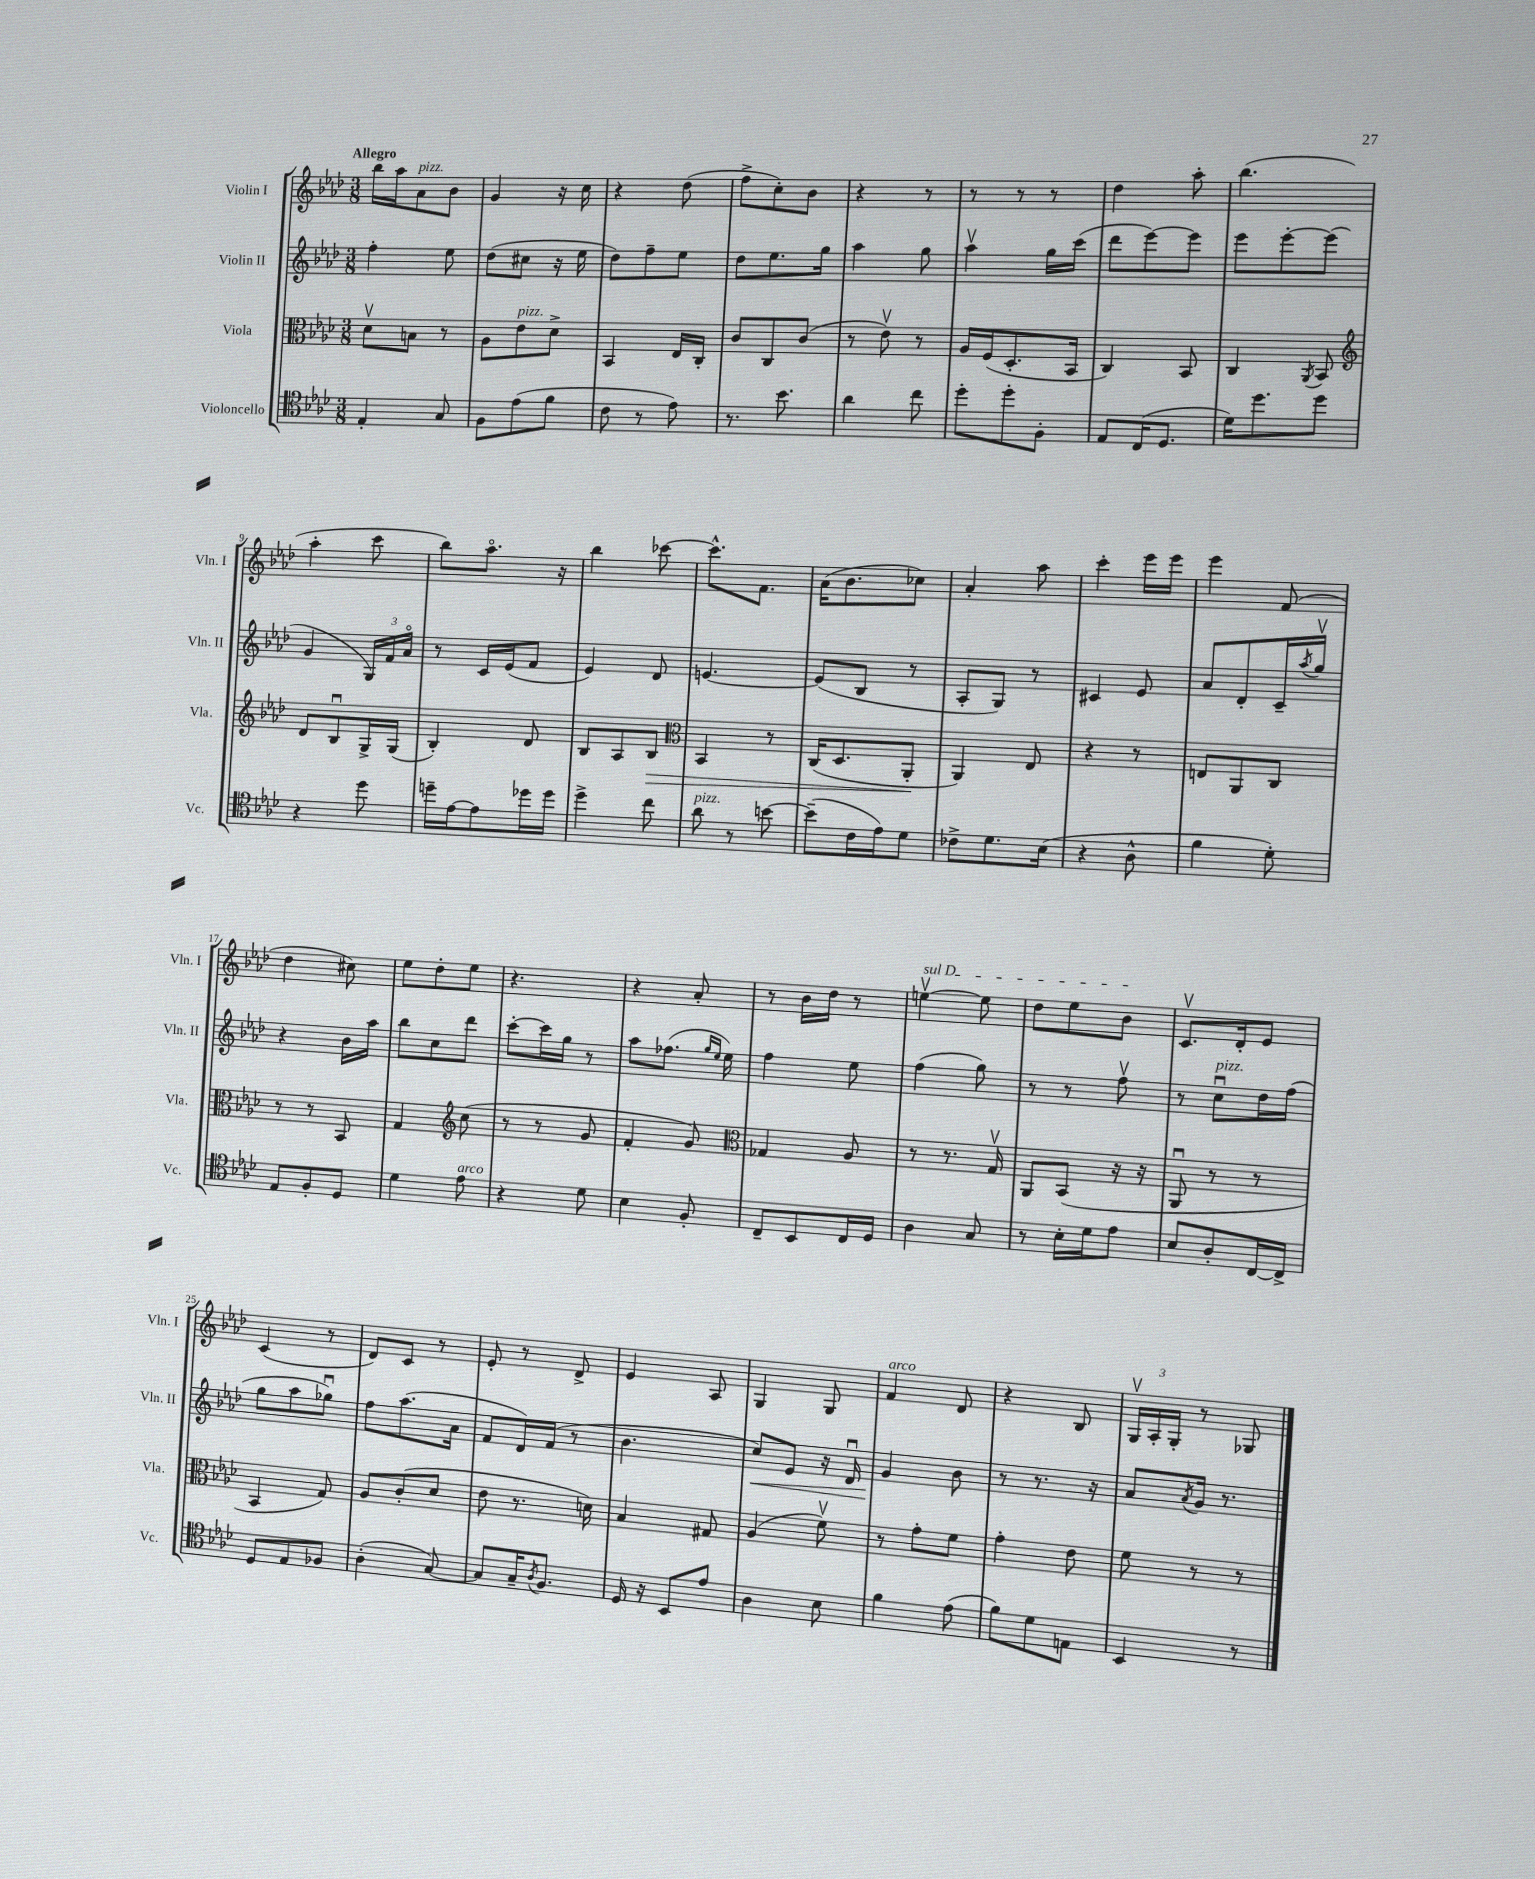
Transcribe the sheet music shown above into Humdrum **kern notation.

**kern	**kern	**kern	**kern
*staff4	*staff3	*staff2	*staff1
*clefC4	*clefC3	*clefG2	*clefG2
*k[b-e-a-d-]	*k[b-e-a-d-]	*k[b-e-a-d-]	*k[b-e-a-d-]
*M3/8	*M3/8	*M3/8	*M3/8
4E-'/	8d-v\L	4ff'\	16bb-\LL
.	.	.	16aa-\J
.	8B\J	.	8a-\
8G/	8r	8ee-\	8b-\J
=	=	=	=
8F\L	8A-\L	(8dd-\L	4g/
(8e-\	8e-\	8cc#\J	.
8f\J	8d-^\J	16r	16r
.	.	16ee-\	16cc\
=	=	=	=
8c\	4BB-/	8dd-\L)	4r
8r	.	8ff~\	.
8e-\)	16E-/LL	8ee-\J	(8dd-\
.	16C'/JJ	.	.
=	=	=	=
8.r	8c/L	8dd-\L	8ff^\L
.	8C/	8.ee-\	8cc'\)
8.b-\	.	.	.
.	(8c/J	.	8b-\J
.	.	16gg\Jk	.
=	=	=	=
4a-\	8r	4aa-\	4r
.	8e-v\)	.	.
8cc\	8r	8gg\	8r
=	=	=	=
8dd-'\L	16A-/LL	4aa-v\	8r
.	(16F/J	.	.
8dd-'\	8.D-'/	.	8r
8F'\J	.	16gg\LL	8r
.	16BB-/Jk	(16ccc\JJ	.
=	=	=	=
8E-/L	4C/)	8ddd-\L	4dd-\
(16C/K	.	[8eee-\)	.
8.D-/J	.	.	.
.	8BB-/	8eee-\]J	8aa-'\
=	=	=	=
16d-\LK)	4C/	8eee-\L	(4.bb-\
8.dd-\	.	.	.
.	.	[8eee-'\	.
.	8qAA-/	.	.
8dd-\J	8BB-/	(8eee-\]J	.
=	=	=	=
*	*clefG2	*	*
4r	8d-/L	4g/	4aa-'\
.	8B-u/	.	.
8dd-\	16G^/L	24G/LL)	8ccc\
.	.	24f/	.
.	(16G/JJ	.	.
.	.	24a-o/JJ	.
=	=	=	=
16dd~\LL	4B-'/)	8r	8bb-\L)
[16e-\J	.	.	.
8e-\]	.	16c/LL	8.aa-o\J
.	.	(16e-/J	.
16dd-\L	8d-/	8f/J	.
16dd-\JJ	.	.	16r
=	=	=	=
4dd-^\	8B-/L	4e-/)	4bb-\
.	8A-/	.	.
8cc\	8B-/J	8d-/	[8ccc-\
=	=	=	=
*	*clefC3	*	*
8a-\	4BB-/	[4.e/	8.ccc-^^\]L
8r	.	.	.
.	.	.	8.f\J
[8b\	8r	.	.
=	=	=	=
(8b~\]L	(16C/LK	(8e/]L	(16a-\LK
.	8.D-/	.	8.b-\
16c\L	.	8B-/J	.
16e-\J)	.	.	.
8d-\J	8AA-'/J	8r	8cc-\J)
=	=	=	=
8c-^\L	4AA-/)	8A-'/L	4a-'/
8.d-\	.	8G/J)	.
.	8E-/	8r	8aa-\
(16B-\Jk	.	.	.
=	=	=	=
4r	4r	4c#/	4ccc'\
8A-^^\	8r	8e-/	16eee-\LL
.	.	.	16eee-\JJ
=	=	=	=
4f\	8E/L	8a-/L	4eee-\
.	8AA-/	8d-'/	.
8d-'\)	8C/J	16c~/L	(8f/
.	.	8qaa-/	.
.	.	16ggv/JJ	.
=	=	=	=
8E-/L	8r	4r	4dd-\
8F'/	8r	.	.
8D-/J	8BB-/	16b-\LL	8cc#\)
.	.	16aa-\JJ	.
=	=	=	=
4d-\	4G/	8bb-\L	8ee-\L
.	.	8cc\	8dd-'\
*	*clefG2	*	*
8e-\	(8cc\	8ddd-\J	8ee-\J
=	=	=	=
4r	8r	[8ccc'\L	4.r
.	8r	16ccc\]L	.
.	.	16gg\JJ	.
8d-\	8g/	8r	.
=	=	=	=
4B-\	4f'/	8aa-\L	4r
.	.	(8.ff-\J	.
8F'/	8g/)	.	8a-'/
.	.	16qqgg/LL	.
.	.	16qqee-/JJ	.
.	.	16ee-\)	.
=	=	=	=
*	*clefC3	*	*
8C~/L	4G-/	4ff\	8r
8BB-/	.	.	16b-\LL
.	.	.	16dd-\JJ
16C/L	8A-/	8ee-\	8r
16D-/JJ	.	.	.
=	=	=	=
4A-\	8r	(4ff\	[4eev\
.	8.r	.	.
8G/	.	8gg\)	8ee\]
.	16Gv/	.	.
=	=	=	=
8r	8AA-/L	8r	8dd-\L
16B-'\LL	(8BB-/J	8r	8ee-\
16d-\J	.	.	.
8e-\J	16r	8ffv\	8b-\J
.	16r	.	.
=	=	=	=
8B-/L	8AA-u/	8r	8.cv/L
8A-'/	8r	8ccu\L	.
.	.	.	16d-'/k
[16C/L	8r	16dd-\L	8e-/J
16C^/]JJ	.	(16ff\JJ	.
=	=	=	=
8D-/L	4BB-/	8gg\L	(4c/
8E-/	.	8aa-\	.
8F-/J	8G/)	8gg-u\J)	8r
=	=	=	=
(4A-'\	8A-/L	8ff\L	8d-/L)
.	(8c'/	(8.aa-\	8c/J
[8G/)	8d-/J	.	8r
.	.	16a-\Jk	.
=	=	=	=
8G/]L	8e-\	8f/L	8e-'/
16G~/K	8.r	16d-/L)	8r
8qA-/	.	.	.
8.F/J	.	(16f/JJ	.
.	.	8r	8d-^/
.	16d\)	.	.
=	=	=	=
16D-/	4B-/	4.b-\	4e-/
16r	.	.	.
8BB-/L	.	.	.
8e-/J	8G#/	.	8A-/
=	=	=	=
4A-\	(4A-/	8cc/L)	4G/
.	.	8e-/J	.
8B-\	8fv\)	16r	8G/
.	.	16d-u/	.
=	=	=	=
4f\	8r	4g/	4f/
.	8g'\L	.	.
(8e-\	8f\J	8b-\	8d-/
=	=	=	=
8f\L)	4g'\	8r	4r
8d-\	.	8.r	.
8E\J	8e-\	.	8B-/
.	.	16r	.
=	=	=	=
4BB-/	8f\	8a-/L	24Gv/LL
.	.	.	24A-'/
.	.	.	24G'/JJ
.	.	8qa-/	.
.	8r	16g/Jk	8r
.	.	8.r	.
8r	8r	.	8G-/
==	==	==	==
*-	*-	*-	*-
